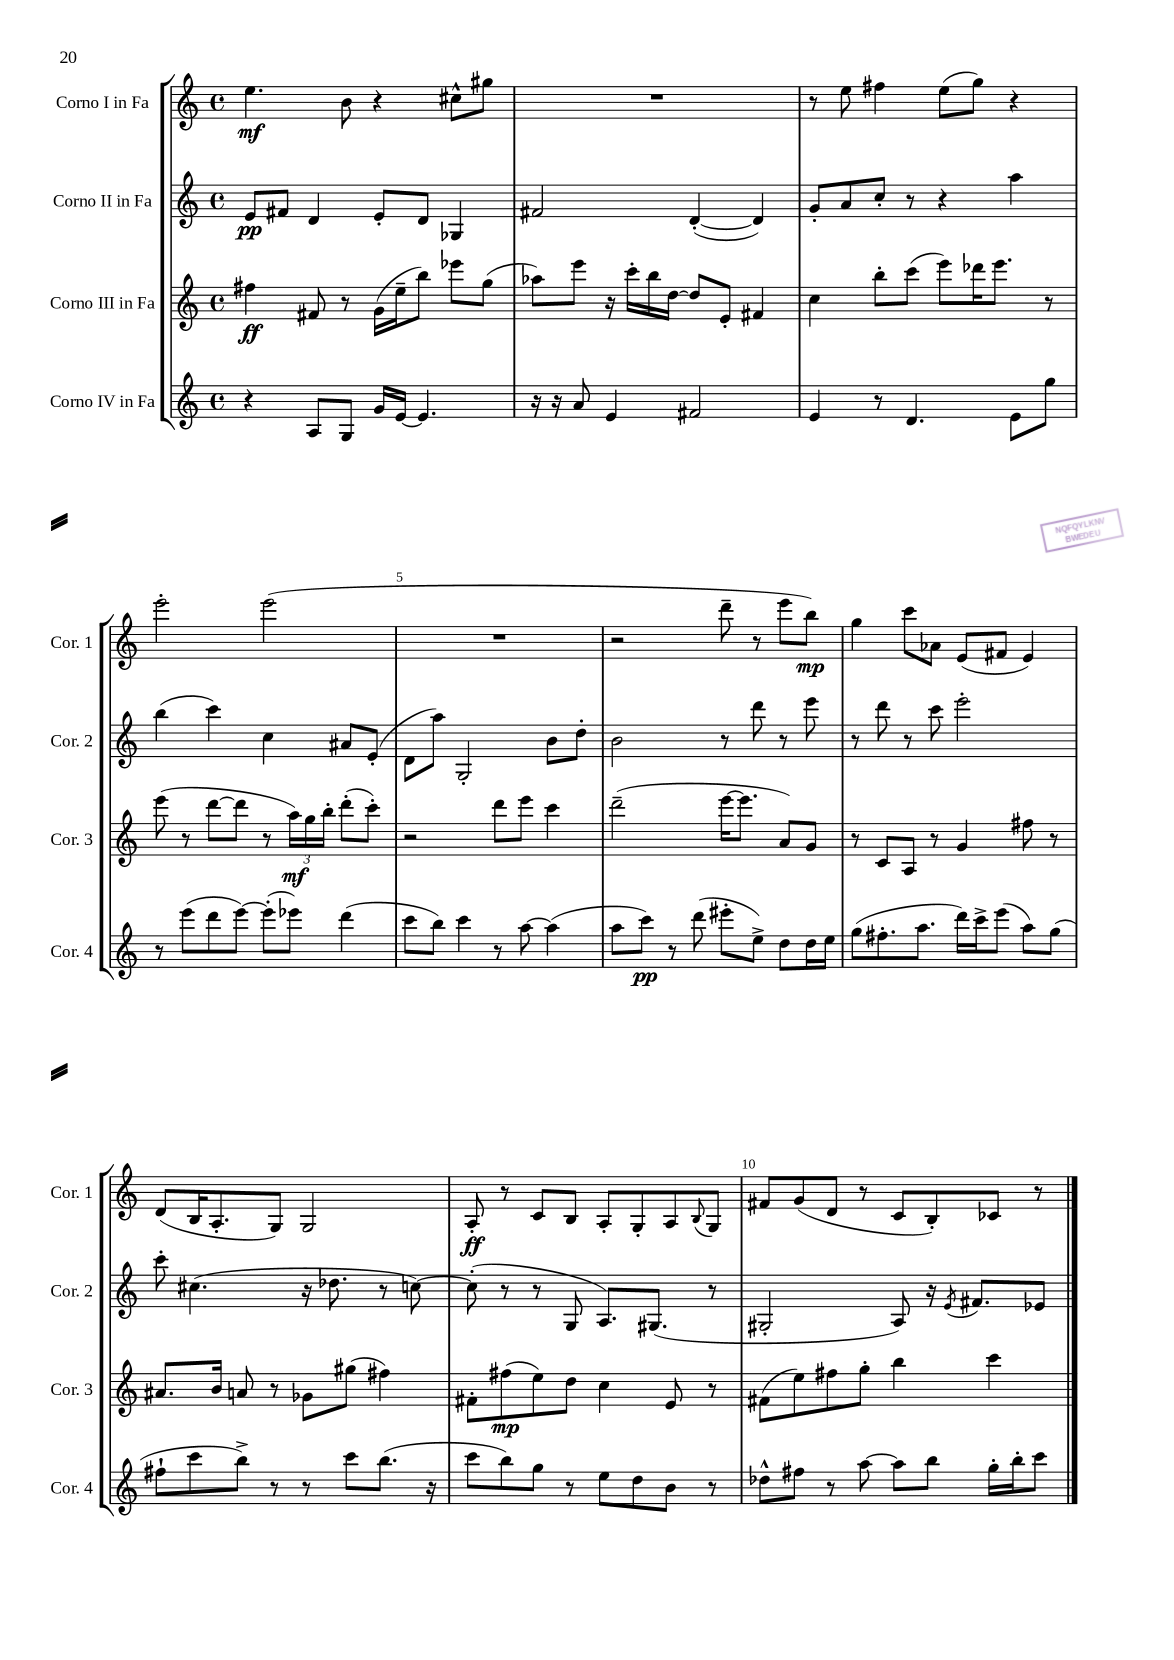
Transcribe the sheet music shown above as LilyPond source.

<<
\new StaffGroup <<
\new Staff = "s0" \with { instrumentName = "Corno I in Fa" shortInstrumentName = "Cor. 1" } {
    \clef treble \key c \major \defaultTimeSignature \time 4/4
    e''4.\mf b'8 r4 cis''8-^ gis''8 |
    R1 |
    r8 e''8 fis''4 e''8( g''8) r4 |
    e'''2-. e'''2( |
    R1 |
    r2 d'''8-- r8 e'''8 b''8\mp) |
    g''4 c'''8 aes'8 e'8( fis'8 e'4) |
    d'8( b16 a8.-. g8) g2 |
    a8-.\ff r8 c'8 b8 a8-. g8-. a8 \appoggiatura { b8 } g8 |
    fis'8 g'8( d'8 r8 c'8 b8-.) ces'8 r8 \bar "|." |
}
\new Staff = "s1" \with { instrumentName = "Corno II in Fa" shortInstrumentName = "Cor. 2" } {
    \clef treble \key c \major \defaultTimeSignature \time 4/4
    e'8\pp fis'8 d'4 e'8-. d'8 ges4 |
    fis'2 d'4~-.( d'4) |
    g'8-. a'8 c''8-. r8 r4 a''4 |
    b''4( c'''4) c''4 ais'8 e'8-.( |
    d'8 a''8) g2-. b'8 d''8-. |
    b'2 r8 d'''8 r8 e'''8 |
    r8 d'''8 r8 c'''8 e'''2-. |
    c'''8-. cis''4.( r16 des''8. r8 c''8~) |
    c''8-.( r8 r8 g8 a8.) gis8.( r8 |
    gis2-. a8) r16 \acciaccatura { e'8 } fis'8. ees'8 \bar "|." |
}
\new Staff = "s2" \with { instrumentName = "Corno III in Fa" shortInstrumentName = "Cor. 3" } {
    \clef treble \key c \major \defaultTimeSignature \time 4/4
    fis''4\ff fis'8 r8 g'16( e''16-- b''8) ees'''8 g''8( |
    aes''8) e'''8 r16 c'''16-. b''16 d''16~ d''8 e'8-. fis'4 |
    c''4 b''8-. c'''8( e'''8) des'''16 e'''8. r8 |
    e'''8( r8 d'''8~ d'''8 r8 \tuplet 3/2 { a''16\mf) g''16 b''16-. } d'''8-.( c'''8-.) |
    r2 d'''8 e'''8 c'''4 |
    d'''2--( e'''16~ e'''8. a'8) g'8 |
    r8 c'8 a8 r8 g'4 fis''8 r8 |
    ais'8. b'16 a'8 r8 ges'8 gis''8( fis''4) |
    fis'8-. fis''8\mp( e''8) d''8 c''4 e'8 r8 |
    fis'8( e''8) fis''8 g''8-. b''4 c'''4 \bar "|." |
}
\new Staff = "s3" \with { instrumentName = "Corno IV in Fa" shortInstrumentName = "Cor. 4" } {
    \clef treble \key c \major \defaultTimeSignature \time 4/4
    r4 a8 g8 g'16 e'16~ e'4. |
    r16 r16 a'8 e'4 fis'2 |
    e'4 r8 d'4. e'8 g''8 |
    r8 e'''8( d'''8 e'''8~) e'''8-.( ees'''8) d'''4( |
    c'''8 b''8) c'''4 r8 a''8~ a''4( |
    a''8 c'''8\pp) r8 d'''8( eis'''8-. e''8->) d''8 d''16 e''16 |
    g''8( fis''8.-. a''8. d'''16) c'''16-> e'''8( a''8) g''8( |
    fis''8-! c'''8 b''8->) r8 r8 c'''8 b''8.( r16 |
    c'''8 b''8) g''8 r8 e''8 d''8 b'8 r8 |
    des''8-^ fis''8 r8 a''8~ a''8 b''8 g''16-. b''16-. c'''8 \bar "|." |
}
>>
>>
\layout { \context { \Score \override BarNumber.break-visibility = ##(#f #t #t) barNumberVisibility = #(every-nth-bar-number-visible 5) } }
